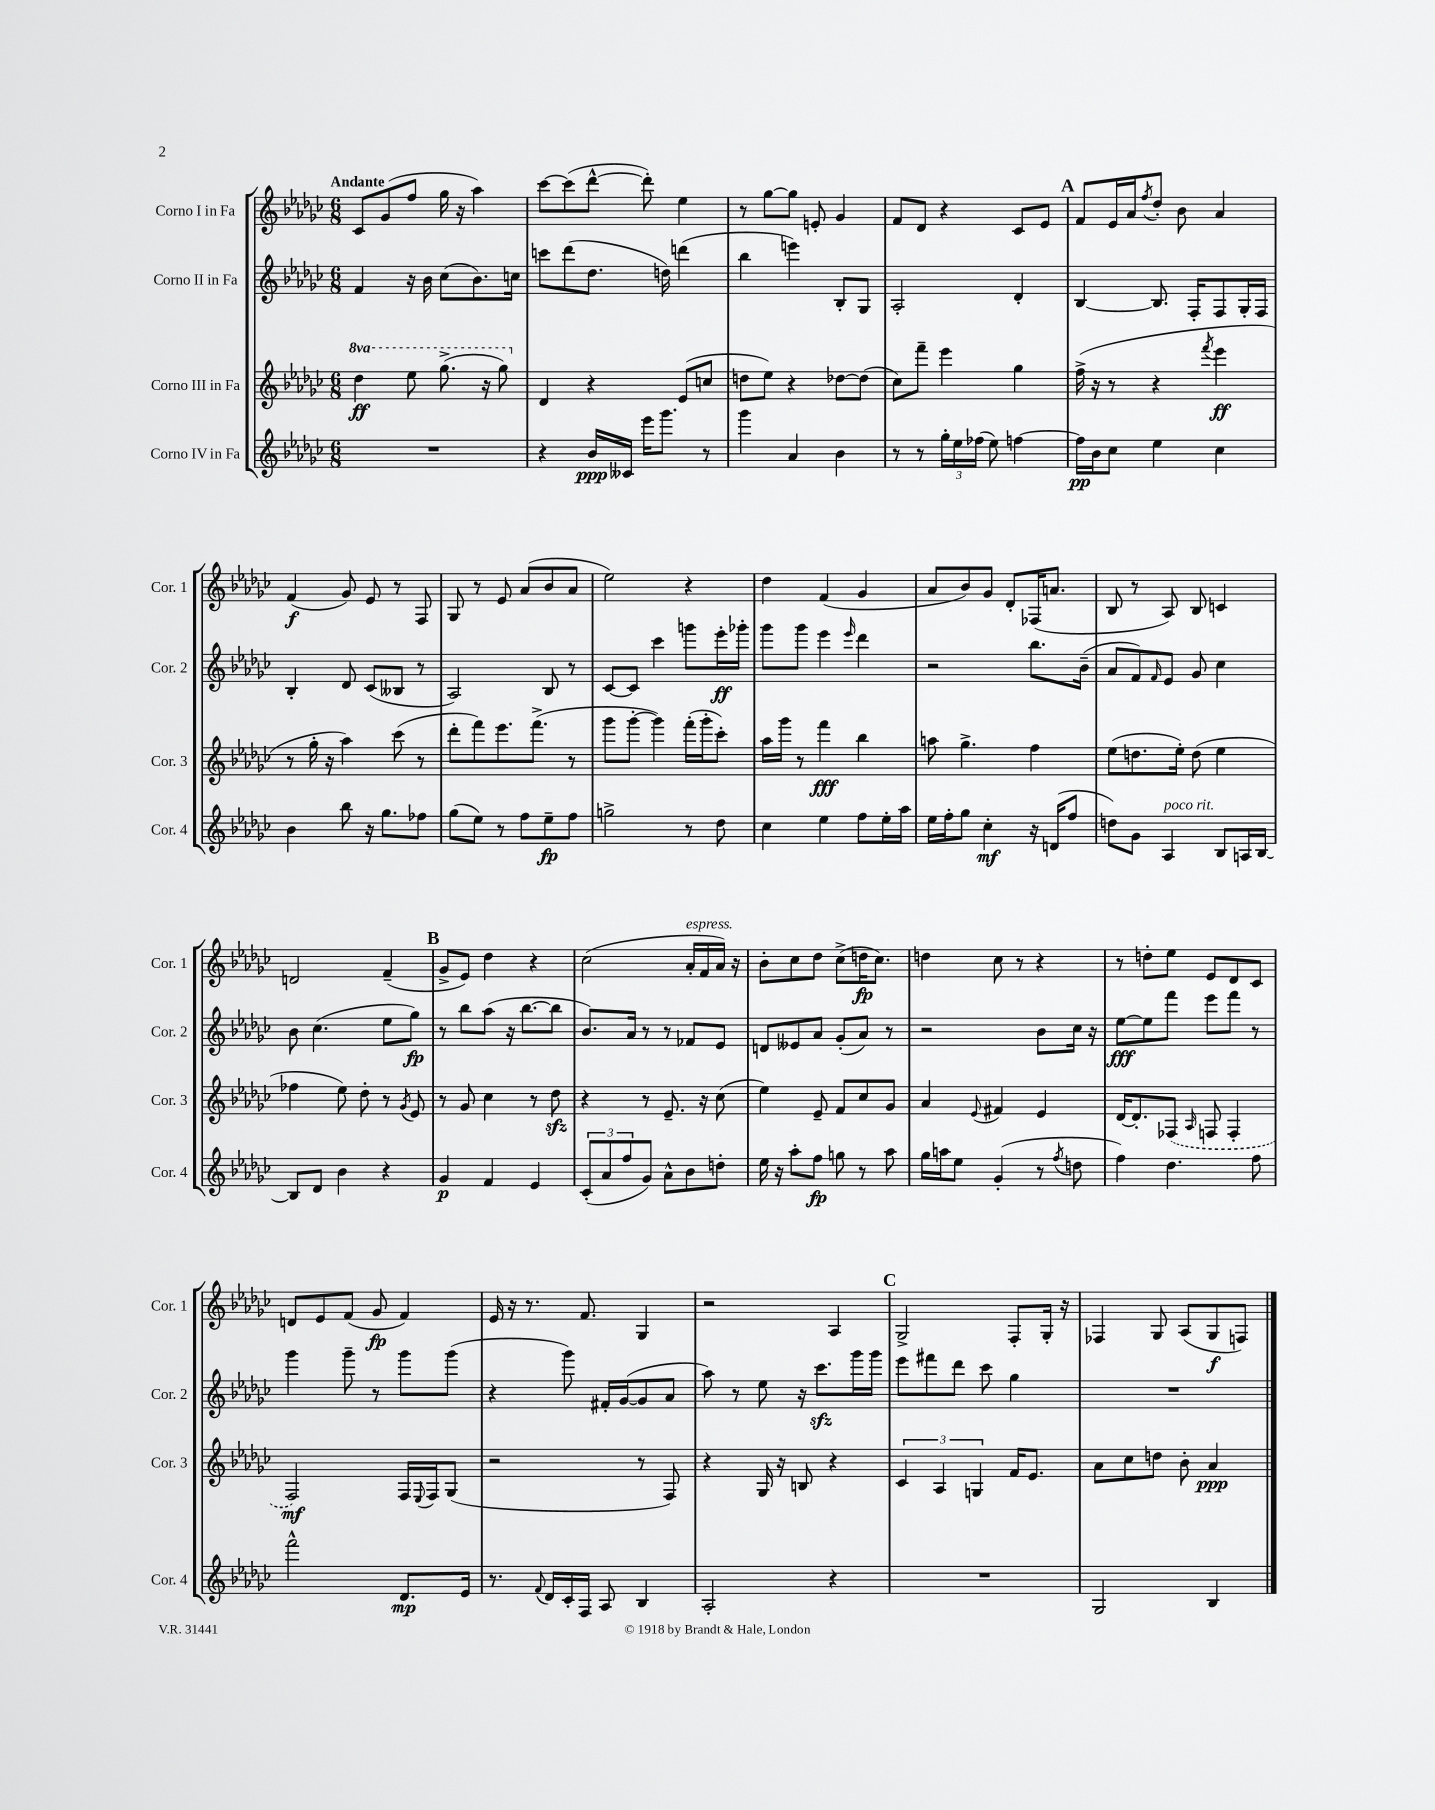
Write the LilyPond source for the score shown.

<<
\new StaffGroup <<
\new Staff = "s0" \with { instrumentName = "Corno I in Fa" shortInstrumentName = "Cor. 1" } {
    \clef treble \key ges \major \numericTimeSignature \time 6/8 \tempo "Andante"
    ces'8 ges'8( f''8 ges''16 r16 aes''4) |
    ces'''8~ ces'''8( des'''8~-^ des'''8-.) ees''4 |
    r8 ges''8~ ges''8 e'8-. ges'4 |
    f'8 des'8 r4 ces'8 ees'8 |
    \mark \markup { \bold "A" } f'8 ees'16 aes'16 \acciaccatura { f''8 } des''8-. bes'8 aes'4 |
    f'4\f( ges'8) ees'8 r8 f8 |
    ges8 r8 ees'8 aes'8( bes'8 aes'8 |
    ees''2) r4 |
    des''4 f'4( ges'4 |
    aes'8 bes'8) ges'8 des'8-. fes16( a'8. |
    bes8 r8 aes8) bes8 c'4 |
    d'2 f'4--( |
    \mark \markup { \bold "B" } ges'8-> ees'8) des''4 r4 |
    ces''2( aes'16-.^\markup { \italic "espress." } f'16 aes'16) r16 |
    bes'8-. ces''8 des''8 ces''8->( d''16\fp ces''8.) |
    d''4 ces''8 r8 r4 |
    r8 d''8-. ees''8 ees'8 des'8 ces'8 |
    d'8 ees'8 f'8( ges'8\fp f'4) |
    ees'16 r16 r8. f'8. ges4 |
    r2 aes4 |
    \mark \markup { \bold "C" } ges2-> f8-. ges16-. r16 |
    fes4 ges8 aes8( ges8\f f8) \bar "|." |
}
\new Staff = "s1" \with { instrumentName = "Corno II in Fa" shortInstrumentName = "Cor. 2" } {
    \clef treble \key ges \major \numericTimeSignature \time 6/8
    f'4 r16 bes'16 ces''8( bes'8.) c''16 |
    c'''8 des'''8( des''8. d''16) d'''4( |
    bes''4 e'''4) bes8-. ges8 |
    aes2-. des'4-. |
    \mark \markup { \bold "A" } bes4~ bes8. f16-. f8 ges16-. f16 |
    bes4-. des'8 ces'8( beses8 r8 |
    aes2) bes8 r8 |
    ces'8~ ces'8 ces'''4 g'''8 ees'''16-.\ff ges'''16-. |
    ges'''8 ges'''8 ees'''4 \grace { ees'''16 } des'''4 |
    r2 bes''8. bes'16--( |
    aes'8 f'8) \grace { f'16 } ees'8 ges'8 ces''4 |
    bes'8 ces''4.( ees''8 ges''8\fp) |
    \mark \markup { \bold "B" } r8 bes''8 aes''8( r16 bes''8.~ bes''8 |
    bes'8.) aes'16 r8 r8 fes'8 ees'8 |
    d'8 eeses'8 aes'8 ges'8-.( aes'8) r8 |
    r2 bes'8 ces''16 r16 |
    ees''8~\fff ees''8 f'''8 ees'''8 f'''8 r8 |
    ges'''4 ges'''8-- r8 ges'''8 ges'''8( |
    r4 ges'''8) fis'16-. ges'16~( ges'8 aes'8 |
    aes''8) r8 ees''8 r16 ces'''8.\sfz ges'''16 ges'''16 |
    \mark \markup { \bold "C" } ees'''8 fis'''8 des'''8 ces'''8 ges''4 |
    R2. \bar "|." |
}
\new Staff = "s2" \with { instrumentName = "Corno III in Fa" shortInstrumentName = "Cor. 3" } {
    \clef treble \key ges \major \numericTimeSignature \time 6/8 \set Staff.ottavationMarkups = #ottavation-simple-ordinals
    \ottava #1 des'''4\ff ees'''8 ges'''8.->( r16 ges'''8) \ottava #0 |
    des'4 r4 ees'8( c''8 |
    d''8 ees''8) r4 des''8~ des''8( |
    ces''8) f'''8-- ees'''4 ges''4 |
    \mark \markup { \bold "A" } f''16->( r16 r8 r4 \acciaccatura { f'''8 } ees'''4\ff |
    r8 ges''16-. r16 aes''4) ces'''8( r8 |
    des'''8-. f'''8) ees'''8. f'''8.->( r8 |
    ges'''8 ges'''8~-. ges'''4) f'''16-.( ges'''16-. ces'''8-.) |
    aes''16 ges'''16 r8 f'''4\fff bes''4 |
    a''8 ges''4.-> f''4 |
    ees''8( d''8. ees''16-.) d''8( ees''4 |
    fes''4 ees''8) des''8-. r8 \acciaccatura { ges'8 } ees'8 |
    \mark \markup { \bold "B" } r8 ges'8 ces''4 r8 des''8\sfz |
    r4 r8 ees'8.-- r16 ces''8( |
    ees''4) ees'8-- f'8 ces''8 ges'8 |
    aes'4 \appoggiatura { ees'8 } fis'4 ees'4 |
    des'16~ des'8.-. \once \slurDashed fes8( \grace { aes16 } f8 f4-. |
    f2\mf) f16 \appoggiatura { ees8 } f16 ges8( |
    r2 r8 f8) |
    r4 ges16 r16 b8 r4 |
    \mark \markup { \bold "C" } \tuplet 3/2 { ces'4 aes4 g4 } f'16 ees'8. |
    aes'8 ces''8 d''8 bes'8-. aes'4\ppp \bar "|." |
}
\new Staff = "s3" \with { instrumentName = "Corno IV in Fa" shortInstrumentName = "Cor. 4" } {
    \clef treble \key ges \major \numericTimeSignature \time 6/8
    R2. |
    r4 bes'16\ppp ceses'16 ees'''16 ges'''8. r8 |
    ges'''4 aes'4 bes'4 |
    r8 r8 \tuplet 3/2 { ges''16-. ees''16 fes''16( } ees''8) f''4~ |
    \mark \markup { \bold "A" } f''16\pp bes'16 ces''8 ees''4 ces''4 |
    bes'4 bes''8 r16 ges''8. fes''8 |
    ges''8( ees''8) r8 f''8 ees''8--\fp f''8 |
    g''2-> r8 des''8 |
    ces''4 ees''4 f''8 ees''16-. aes''16 |
    ees''16 f''16-. ges''8 ces''4-.\mf r16 d'16( f''8 |
    d''8) ges'8 aes4^\markup { \italic "poco rit." } bes8 a16 bes16~ |
    bes8 des'8 bes'4 r4 |
    \mark \markup { \bold "B" } ges'4\p f'4 ees'4 |
    \tuplet 3/2 { ces'8-.( aes'8 f''8 } ges'8) aes'8-^ bes'8 d''8-. |
    ees''16 r16 aes''8-. f''8\fp g''8 r8 aes''8 |
    ges''16 a''16 ees''8 ges'4-.( r8 \acciaccatura { f''8 } d''8 |
    f''4) des''4. f''8 |
    f'''2-^ des'8.\mp ees'16 |
    r8. \appoggiatura { f'8 } des'16 ces'16-. f16 aes8 bes4 |
    aes2-. r4 |
    \mark \markup { \bold "C" } R2. |
    ges2 bes4 \bar "|." |
}
>>
>>
\layout { \context { \Score \remove "Bar_number_engraver" } }
